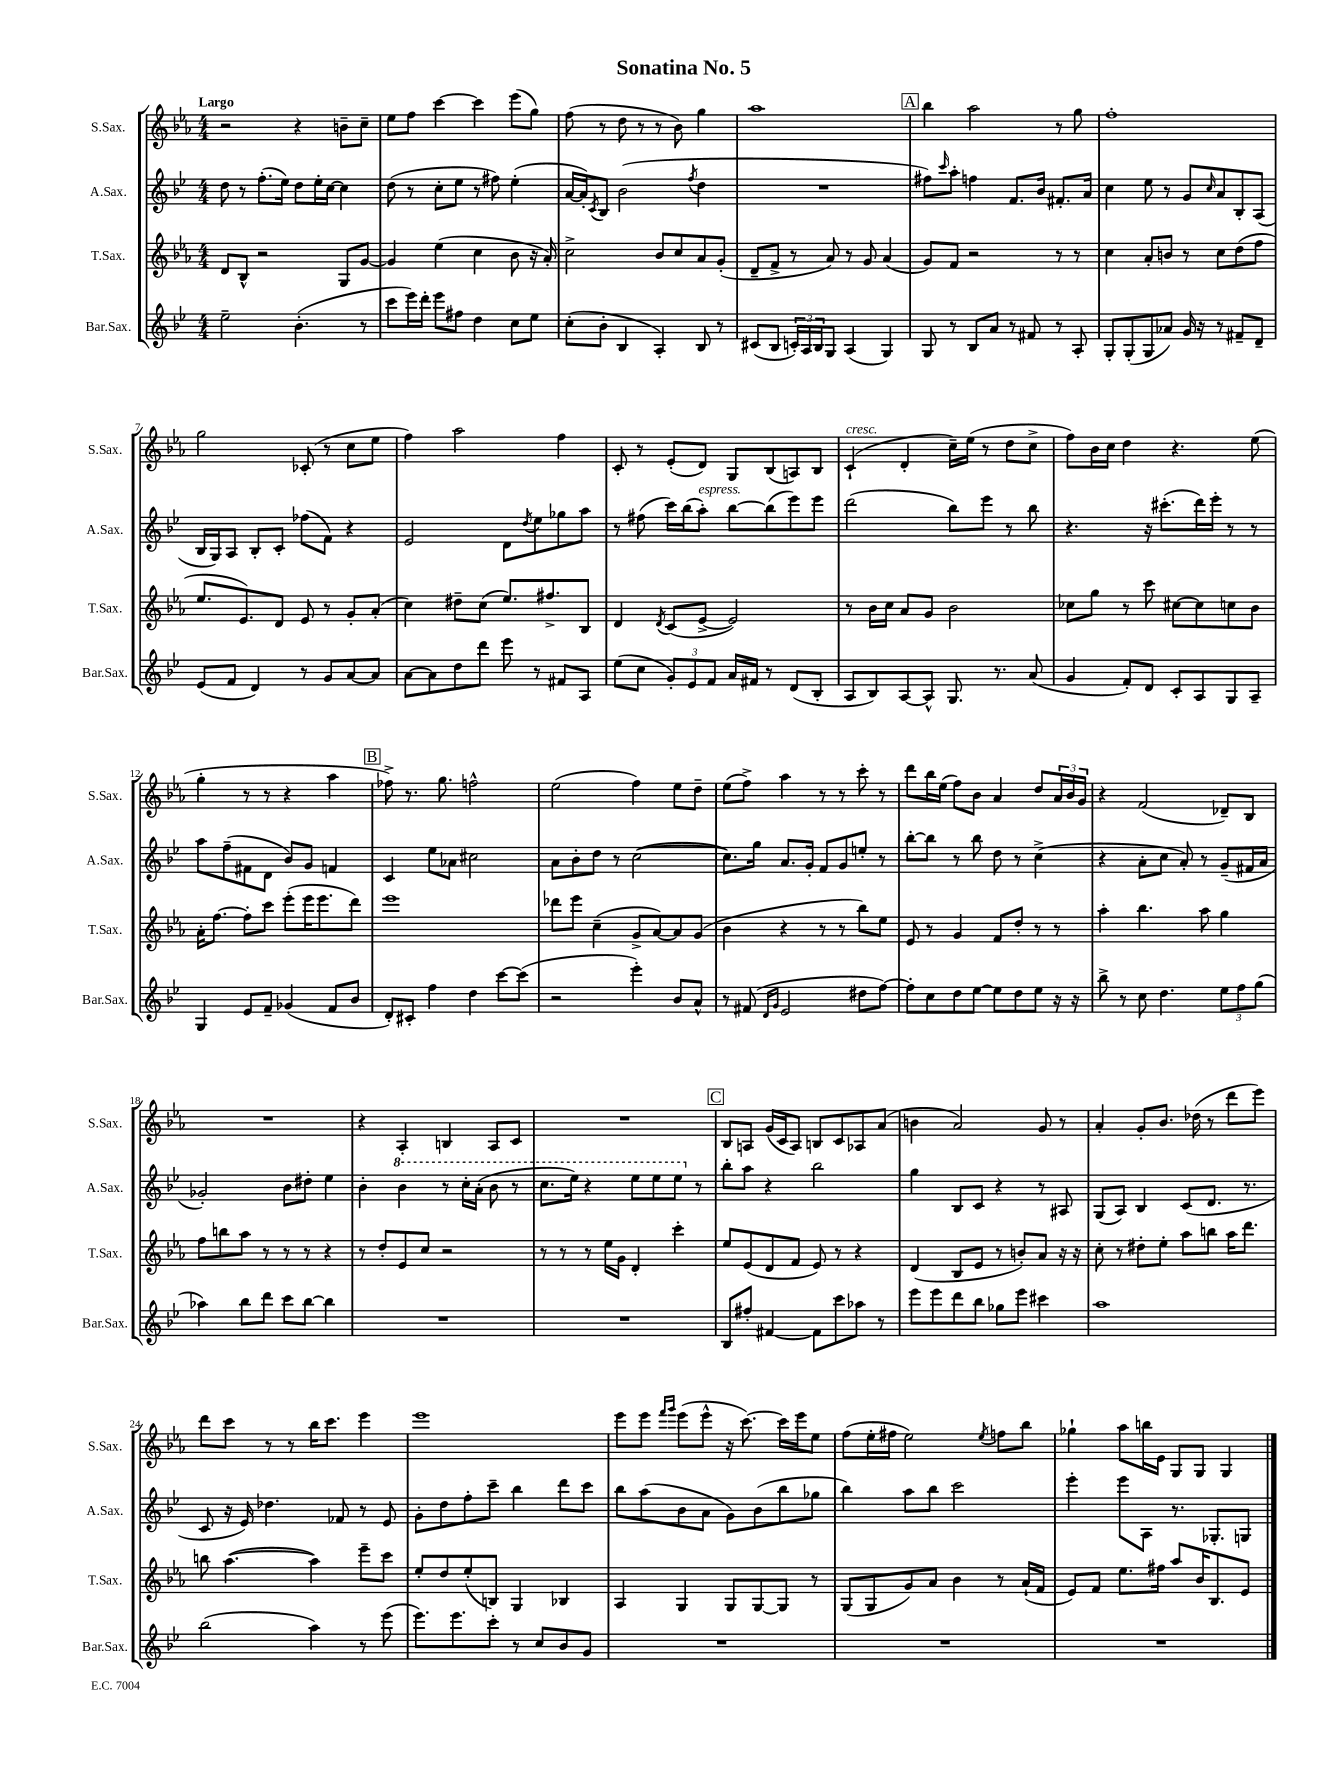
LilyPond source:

\header { title = "Sonatina No. 5" }
<<
\new StaffGroup <<
\new Staff = "s0" \with { instrumentName = "S.Sax." shortInstrumentName = "S.Sax." } {
    \clef treble \key ees \major \numericTimeSignature \time 4/4 \tempo "Largo"
    r2 r4 b'8-- c''8-- |
    ees''8 f''8 c'''4~ c'''4 ees'''8( g''8) |
    f''8( r8 d''8 r8 r8 bes'8) g''4 |
    aes''1 |
    \mark \markup { \box "A" } bes''4 aes''2 r8 g''8 |
    f''1-. |
    g''2 ces'8-.( r8 c''8 ees''8 |
    f''4) aes''2 f''4 |
    c'8-. r8 ees'8-.( d'8) g8 bes8( a8) bes8 |
    c'4-!^\markup { \italic "cresc." }( d'4-. c''16--) ees''16( r8 d''8 c''8-> |
    f''8) bes'16 c''16 d''4 r4. ees''8( |
    g''4-. r8 r8 r4 aes''4 |
    \mark \markup { \box "B" } fes''8->) r8. g''8. f''2-^ |
    ees''2( f''4) ees''8 d''8-- |
    ees''8( f''8->) aes''4 r8 r8 c'''8-. r8 |
    d'''8 bes''16 ees''16( f''8) bes'8 aes'4 d''8 \tuplet 3/2 { aes'16 bes'16 g'16 } |
    r4 f'2( des'8--) bes8 |
    R1 |
    r4 aes4-. b4 aes8 c'8 |
    R1 |
    \mark \markup { \box "C" } bes8 a8 g'16( c'16 a8) b8 c'8 aes8 aes'8( |
    b'4 aes'2) g'8 r8 |
    aes'4-. g'8-. bes'8. des''16( r8 d'''8 ees'''8) |
    d'''8 c'''8 r8 r8 bes''16 c'''8. ees'''4 |
    ees'''1 |
    ees'''8 ees'''8 \grace { f'''16 g'''16 } ees'''8( ees'''8-^ r16 c'''8.~) c'''16 ees'''16 ees''8 |
    f''8( ees''16-. fis''16 ees''2) \acciaccatura { ees''8 } f''8 bes''8 |
    ges''4-! aes''8 b''16 ees'16 g8 g8 g4 \bar "|." |
}
\new Staff = "s1" \with { instrumentName = "A.Sax." shortInstrumentName = "A.Sax." } {
    \clef treble \key bes \major \numericTimeSignature \time 4/4
    d''8 r8 f''8.-.( ees''16) d''8 ees''16-. c''16~ c''4 |
    d''8( r8 c''8-. ees''8 r8 fis''8) ees''4-.( |
    a'16~ a'16-.) \acciaccatura { c'8 } bes8 bes'2( \acciaccatura { f''8 } d''4 |
    R1 |
    \mark \markup { \box "A" } fis''8) \grace { c'''16 } a''8-. f''4 f'8. bes'16 fis'8.-. a'16 |
    c''4 ees''8 r8 g'8 \grace { c''16 } a'8 bes8-. a8( |
    bes16 g16) a8 bes8-. c'8-. fes''8( f'8) r4 |
    ees'2 d'8 \acciaccatura { d''8 } ees''8 ges''8 a''8 |
    r8 fis''8( c'''16) bes''16( a''8-.^\markup { \italic "espress." }) bes''8~ bes''8( ees'''8) ees'''8 |
    d'''2( bes''8) ees'''8 r8 bes''8 |
    r4. r16 cis'''8.-.( d'''16) ees'''16-. r8 r8 |
    a''8 f''8--( fis'8 d'8 bes'8) g'8 f'4 |
    \mark \markup { \box "B" } c'4 ees''8 aes'8 cis''2 |
    a'8 bes'8-. d''8 r8 c''2~( |
    c''8.) g''16 a'8. g'16-. f'8 g'8 e''8-. r8 |
    bes''8~-. bes''8 r8 bes''8 d''8 r8 c''4->( |
    r4 a'8-. c''8 a'8-.) r8 g'8--( fis'16 a'16 |
    ges'2-.) bes'8 dis''8-. ees''4 |
    bes'4-. \ottava #1 bes''4 r8 c'''16-. a''16-.( bes''8 r8 |
    c'''8. ees'''16) r4 ees'''8 ees'''8 ees'''8 \ottava #0 r8 |
    \mark \markup { \box "C" } bes''8-. a''8 r4 bes''2 |
    g''4 bes8 c'8 r4 r8 ais8 |
    g8( a8) bes4 c'8( d'8. r8. |
    c'8 r16 ees'16) des''4. fes'8 r8 ees'8 |
    g'8-. d''8 f''8-. c'''8-- bes''4 d'''8 c'''8 |
    bes''8 a''8( bes'8 a'8 g'8) bes'8( bes''8 ges''8 |
    bes''4) a''8 bes''8 c'''2 |
    ees'''4-. ees'''8 a8 r8. ges8.-. g8 \bar "|." |
}
\new Staff = "s2" \with { instrumentName = "T.Sax." shortInstrumentName = "T.Sax." } {
    \clef treble \key ees \major \numericTimeSignature \time 4/4
    d'8 bes8-^ r2 g8 g'8~ |
    g'4 ees''4( c''4 bes'8 r16 aes'16-.) |
    c''2-> bes'8 c''8 aes'8 g'8-.( |
    d'8-- f'8-> r8 aes'8) r8 g'8 aes'4( |
    \mark \markup { \box "A" } g'8) f'8 r2 r8 r8 |
    c''4 aes'8-. b'8 r8 c''8 d''8( f''8 |
    ees''8. ees'8.) d'8 ees'8 r8 g'8-. aes'8-.( |
    c''4) dis''8-- c''8( ees''8.) fis''8.-> bes8 |
    d'4 \acciaccatura { d'8 } c'8( ees'8~-> ees'2) |
    r8 bes'16 c''16 aes'8 g'8 bes'2 |
    ces''8 g''8 r8 c'''8 cis''8~ cis''8 c''8 bes'8 |
    aes'16-. f''8.~ f''8-. c'''8 ees'''8-.( ees'''16 ees'''8. d'''8) |
    \mark \markup { \box "B" } ees'''1 |
    des'''8 ees'''8 c''4--( g'8-> aes'8~) aes'8 g'8( |
    bes'4 r4 r8 r8 bes''8) ees''8 |
    ees'8 r8 g'4 f'8 d''8-. r8 r8 |
    aes''4-. bes''4. aes''8 g''4 |
    f''8 b''8 aes''8 r8 r8 r8 r4 |
    r8 d''8-. ees'8 c''8 r2 |
    r8 r8 r8 ees''16 g'16 d'4-. c'''4-. |
    \mark \markup { \box "C" } ees''8 ees'8( d'8 f'8 ees'8) r8 r4 |
    d'4( bes8 ees'8 r8 b'8-.) aes'8 r16 r16 |
    c''8-. r8 dis''8-. ees''8-. aes''8 b''8 aes''16 d'''8. |
    b''8 aes''4.~( aes''4) ees'''8-- c'''8 |
    ees''8-. d''8 ees''8-.( b8) g4 bes4 |
    aes4 g4 g8 g8~ g8 r8 |
    g8( g8 g'8) aes'8 bes'4 r8 aes'16-!( f'16 |
    ees'8) f'8 ees''8. fis''16 aes''8 bes'16 bes8. ees'8 \bar "|." |
}
\new Staff = "s3" \with { instrumentName = "Bar.Sax." shortInstrumentName = "Bar.Sax." } {
    \clef treble \key bes \major \numericTimeSignature \time 4/4
    ees''2-- bes'4.-.( r8 |
    c'''8 ees'''16) d'''16-. ees'''8 fis''8 d''4 c''8 ees''8 |
    c''8-.( bes'8-. bes4 a4-.) bes8 r8 |
    cis'8( bes8 \tuplet 3/2 { c'16-.) a16 bes16 } g8 a4( g4) |
    \mark \markup { \box "A" } g8 r8 bes8 a'8 r8 fis'8 r8 a8-. |
    g8-. g8-.( g8 aes'8) g'16 r16 r8 fis'8-- d'8-- |
    ees'8( f'8 d'4) r8 g'8 a'8~ a'8 |
    a'8~ a'8 d''8 d'''8 ees'''8 r8 fis'8 a8 |
    ees''8( c''8 \tuplet 3/2 { g'8-.) ees'8 f'8 } a'16 fis'16 r8 d'8( bes8-. |
    a8 bes8) a8~ a8-^ g8. r8. a'8( |
    g'4 f'8-.) d'8 c'8-. a8 g8 a8-- |
    g4 ees'8 f'8-- ges'4( f'8 bes'8 |
    \mark \markup { \box "B" } d'8-.) cis'8-. f''4 d''4 c'''8~ c'''8( |
    r2 ees'''4-.) bes'8 a'8-^ |
    r8 fis'8( \grace { d'16 g'16 } ees'2 dis''8 f''8~) |
    f''8-. c''8 d''8 ees''8~ ees''8 d''8 ees''8 r16 r16 |
    bes''8-> r8 c''8 d''4. \tuplet 3/2 { ees''8 f''8 g''8( } |
    aes''4) bes''8 d'''8 c'''8 bes''8~ bes''4 |
    R1 |
    R1 |
    \mark \markup { \box "C" } bes8 fis''8-. fis'4~ fis'8 c'''8 aes''8 r8 |
    ees'''8 ees'''8 d'''8 bes''8 ges''8 ees'''8 cis'''4 |
    a''1 |
    bes''2( a''4) r8 ees'''8( |
    ees'''8.) ees'''8. c'''8-. r8 c''8 bes'8 g'8 |
    R1 |
    R1 |
    R1 \bar "|." |
}
>>
>>
